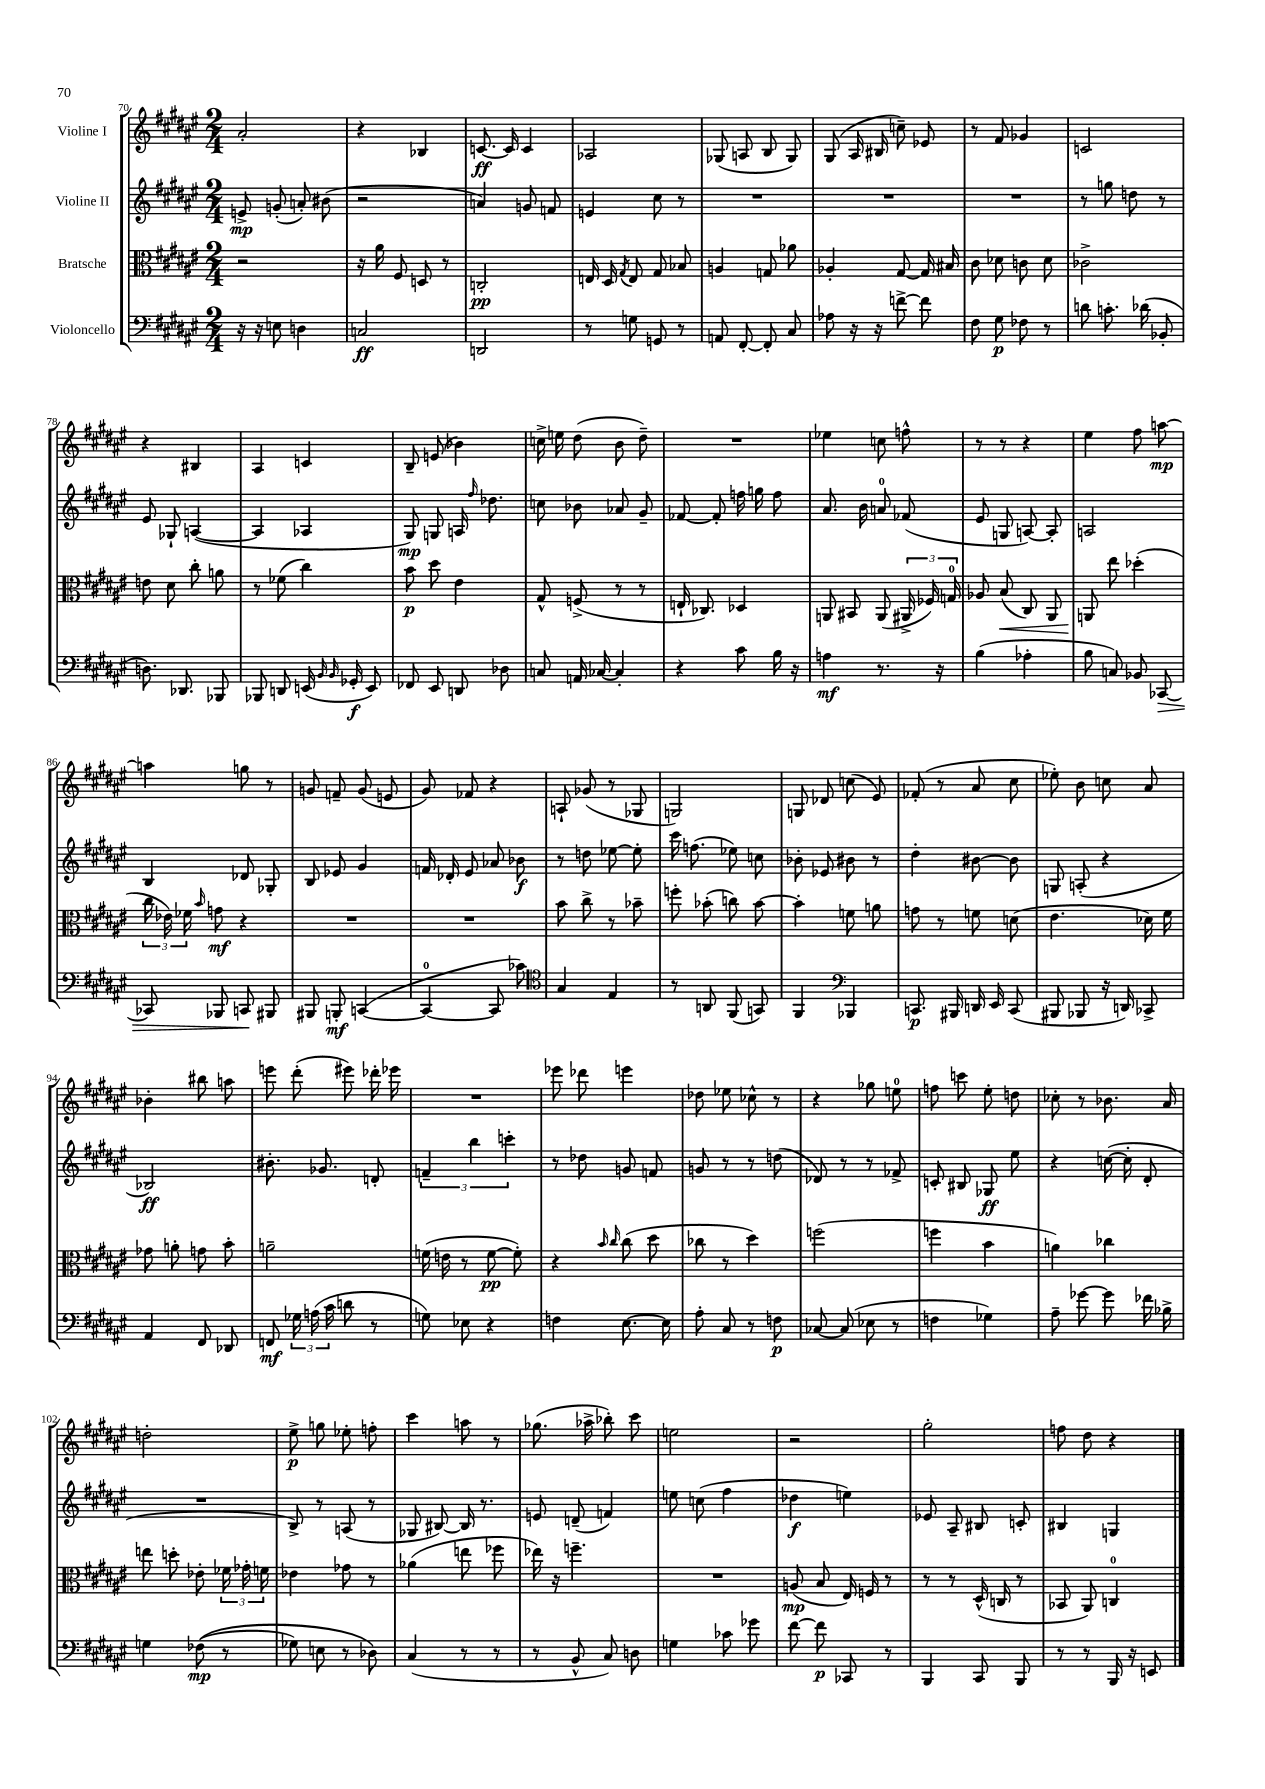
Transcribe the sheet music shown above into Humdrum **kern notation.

**kern	**kern	**kern	**kern
*staff4	*staff3	*staff2	*staff1
*clefF4	*clefC3	*clefG2	*clefG2
*k[f#c#g#d#a#e#]	*k[f#c#g#d#a#e#]	*k[f#c#g#d#a#e#]	*k[f#c#g#d#a#e#]
*M2/4	*M2/4	*M2/4	*M2/4
16r	2r	8e^	2a#'
16r	.	.	.
8E	.	(8g'	.
4D	.	8a')	.
.	.	(8b#	.
=	=	=	=
2C	16r	2r	4r
.	16a#	.	.
.	8F#	.	.
.	8D	.	4B-
.	8r	.	.
=	=	=	=
2DD	2C'	4a)	[8.c
.	.	.	16c]
.	.	8g	4c
.	.	8f	.
=	=	=	=
8r	16E	4e	2A-
.	16D#	.	.
.	8qG#	.	.
8G	8E	.	.
8GG	8G#	8cc#	.
8r	8B-	8r	.
=	=	=	=
8AA	4A	2r	(8G-
[8FF#'	.	.	8A
8FF#']	8G	.	8B
8C#	8a-	.	8G-)
=	=	=	=
8A-	4A-'	2r	(8G#
16r	.	.	16A#
16r	.	.	16B#
[8f^	[8G#	.	8cc~)
8f]	16G#]	.	8e-
.	16B#	.	.
=	=	=	=
8F#	8c#	2r	8r
8G#	8d-	.	8f#
8F-	8c	.	4g-
8r	8d-	.	.
=	=	=	=
8d	2c-^	8r	2c
8.c'	.	8gg	.
.	.	8dd	.
(16d-	.	.	.
8BB-'	.	8r	.
=	=	=	=
8.D)	8e	8e#	4r
.	8d#	8G-`	.
8.DD-	.	.	.
.	8cc#'	([4A	4B#
8BBB-	8a	.	.
=	=	=	=
8BBB-	8r	4A]	4A#
8DD	(8f-	.	.
(16EE	4cc#)	4A-	4c
16qqBB	.	.	.
16qqBB	.	.	.
16GG-'	.	.	.
8EE)	.	.	.
=	=	=	=
8FF-	8b	8G#)	8B~
8EE#	8dd#	8G	(8e
8DD	4e#	16A	4b-)
.	.	16qqff#	.
.	.	8.dd-	.
8D-	.	.	.
=	=	=	=
8C	8G#^^	8cc	16cc^
.	.	.	16ee
16AA	(8F^	8b-	(8dd#
[16C-	.	.	.
4C-']	8r	8a-	8b
.	8r	8g#~	8dd#~)
=	=	=	=
4r	16E`	[8f-	2r
.	8.C-)	.	.
.	.	8f-']	.
8c#	4D-	16ff	.
.	.	16gg	.
16B	.	8ff	.
16r	.	.	.
=	=	=	=
4A	8AA	8.a#	4ee-
.	8BB#	.	.
.	.	16b	.
8.r	(8AA	8a	8cc
.	24AA#^	(8f-	8ff^^
.	24F-)	.	.
16r	.	.	.
.	24G	.	.
=	=	=	=
(4B	8A-	8e#	8r
.	(8B	8G	8r
4A-'	8C#)	[8A)	4r
.	8AA#	8A']	.
=	=	=	=
8B	8AA	2A	4ee#
8C)	8ee#	.	.
8BB-	(4dd-'	.	8ff#
[8CC-	.	.	[8aa
=	=	=	=
8CC-]	24cc#	4B	4aa]
.	24e-)	.	.
.	24f-	.	.
.	16qqb	.	.
8BBB-	8g	.	.
8CC	4r	8d-	8gg
8BBB#	.	8G-'	8r
=	=	=	=
8BBB#	2r	8B	8g
8BBB'	.	8e-	8f~
([4CC	.	4g#	(8g
.	.	.	8e
=	=	=	=
4CC_	2r	16f	8g#)
.	.	16d-'	.
.	.	8e#	8f-
8CC]	.	8a-	4r
8c-)	.	8b-	.
=	=	=	=
*clefC4	*	*	*
4G#	8b	8r	8A`
.	8cc#^	8dd	(8g-
4E#	8r	[8ee-	8r
.	8b-~	8ee-']	8G-
=	=	=	=
8r	8ff'	16ccc#	2G)
.	.	(8.ff	.
8AA	(8b-'	.	.
(8FF#	8cc)	8ee-)	.
8GG)	[8b-	8cc	.
=	=	=	=
4FF#	4b-']	8b-'	8G
.	.	8e-	8d-
*clefF4	*	*	*
4BBB-	8f	8b#	(8cc
.	8a	8r	8e#)
=	=	=	=
8.CC	8g	4dd#'	(8f-'
.	8r	.	8r
16BBB#	.	.	.
16DD	8f	[8b#	8a#
16EE#	.	.	.
(8CC	(8d	8b#]	8cc#
=	=	=	=
8BBB#	4.e#	8G	8ee-')
8BBB-	.	(8A'	8b
16r	.	4r	8cc
16DD)	.	.	.
8CC-^	16d-)	.	8a#
.	16f#	.	.
=	=	=	=
4AA#	8g-	2B-)	4b-'
.	8a'	.	.
8FF#	8g	.	8bb#
8DD-	8b'	.	8aa
=	=	=	=
8FF	2a~	8.b#'	8eee
24G-	.	.	(8ddd#'
(24A	.	.	.
.	.	8.g-	.
24c#	.	.	.
8d	.	.	8eee#)
8r	.	8d'	16ddd-'
.	.	.	16eee-
=	=	=	=
8G)	(16f	6f~	2r
.	16e	.	.
8E-	8r	.	.
.	.	6bb	.
4r	[8f	.	.
.	.	6ccc'	.
.	8f'])	.	.
=	=	=	=
4F	4r	8r	8eee-
.	.	8dd-	8ddd-
.	16qqb	.	.
.	16qqcc#	.	.
[8.E#	(8cc#	8g	4eee
.	8dd#	8f	.
16E#]	.	.	.
=	=	=	=
8A#'	8cc-	8g	8dd-
8C#	8r	8r	8ee-
8r	4dd#)	8r	8cc-^^
8F	.	(8dd	8r
=	=	=	=
[8C-	(2ff	8d-)	4r
(8C-]	.	8r	.
8E-	.	8r	8gg-
8r	.	8f-^	8ee
=	=	=	=
4F	4ff	8c'	8ff
.	.	8B#	8ccc
4G-)	4b	8G-	8ee#'
.	.	8ee#	8dd
=	=	=	=
8A#~	4a)	4r	8cc-'
[8g-	.	.	8r
8g-]	4cc-	([16cc	8.b-
.	.	16cc']	.
16f-	.	8d#'	.
16B-^	.	.	16a#
=	=	=	=
4G	8ee	2r	2dd'
.	8dd'	.	.
&((8F-	8e-'	.	.
8r	24f-	.	.
.	24g-'	.	.
.	24f	.	.
=	=	=	=
8G-)	4e-	8B^)	8ee#^
8E	.	8r	8gg
8r	8g-	(8A	8ee-'
8D-&)	8r	8r	8ff'
=	=	=	=
(4C#	(4a-	8G-	4ccc#
.	.	[8B#)	.
8r	8ee	16B#]	8aa
.	.	8.r	.
8r	8ff-	.	8r
=	=	=	=
8r	16ee-)	8e	(8.gg-
.	16r	.	.
8BB^^	4.ff~	(8d~	.
.	.	.	16aa-^
8C#)	.	4f)	8bb-')
8D	.	.	8ccc#
=	=	=	=
4G	2r	8ee	2ee
.	.	(8cc	.
8c-	.	4ff#	.
8g-	.	.	.
=	=	=	=
[8f#	(8A	4dd-	2r
8f#]	8B	.	.
8CC-	16E#)	4ee)	.
.	16F	.	.
8r	8r	.	.
=	=	=	=
4BBB	8r	8e-	2gg#'
.	8r	8A#~	.
8CC#	(16D#^^	8B#	.
.	16C	.	.
8BBB	8r	8c'	.
=	=	=	=
8r	8BB-	4B#	8ff
8r	8AA#)	.	8dd#
16BBB	4C	4G	4r
16r	.	.	.
8EE	.	.	.
==	==	==	==
*-	*-	*-	*-
